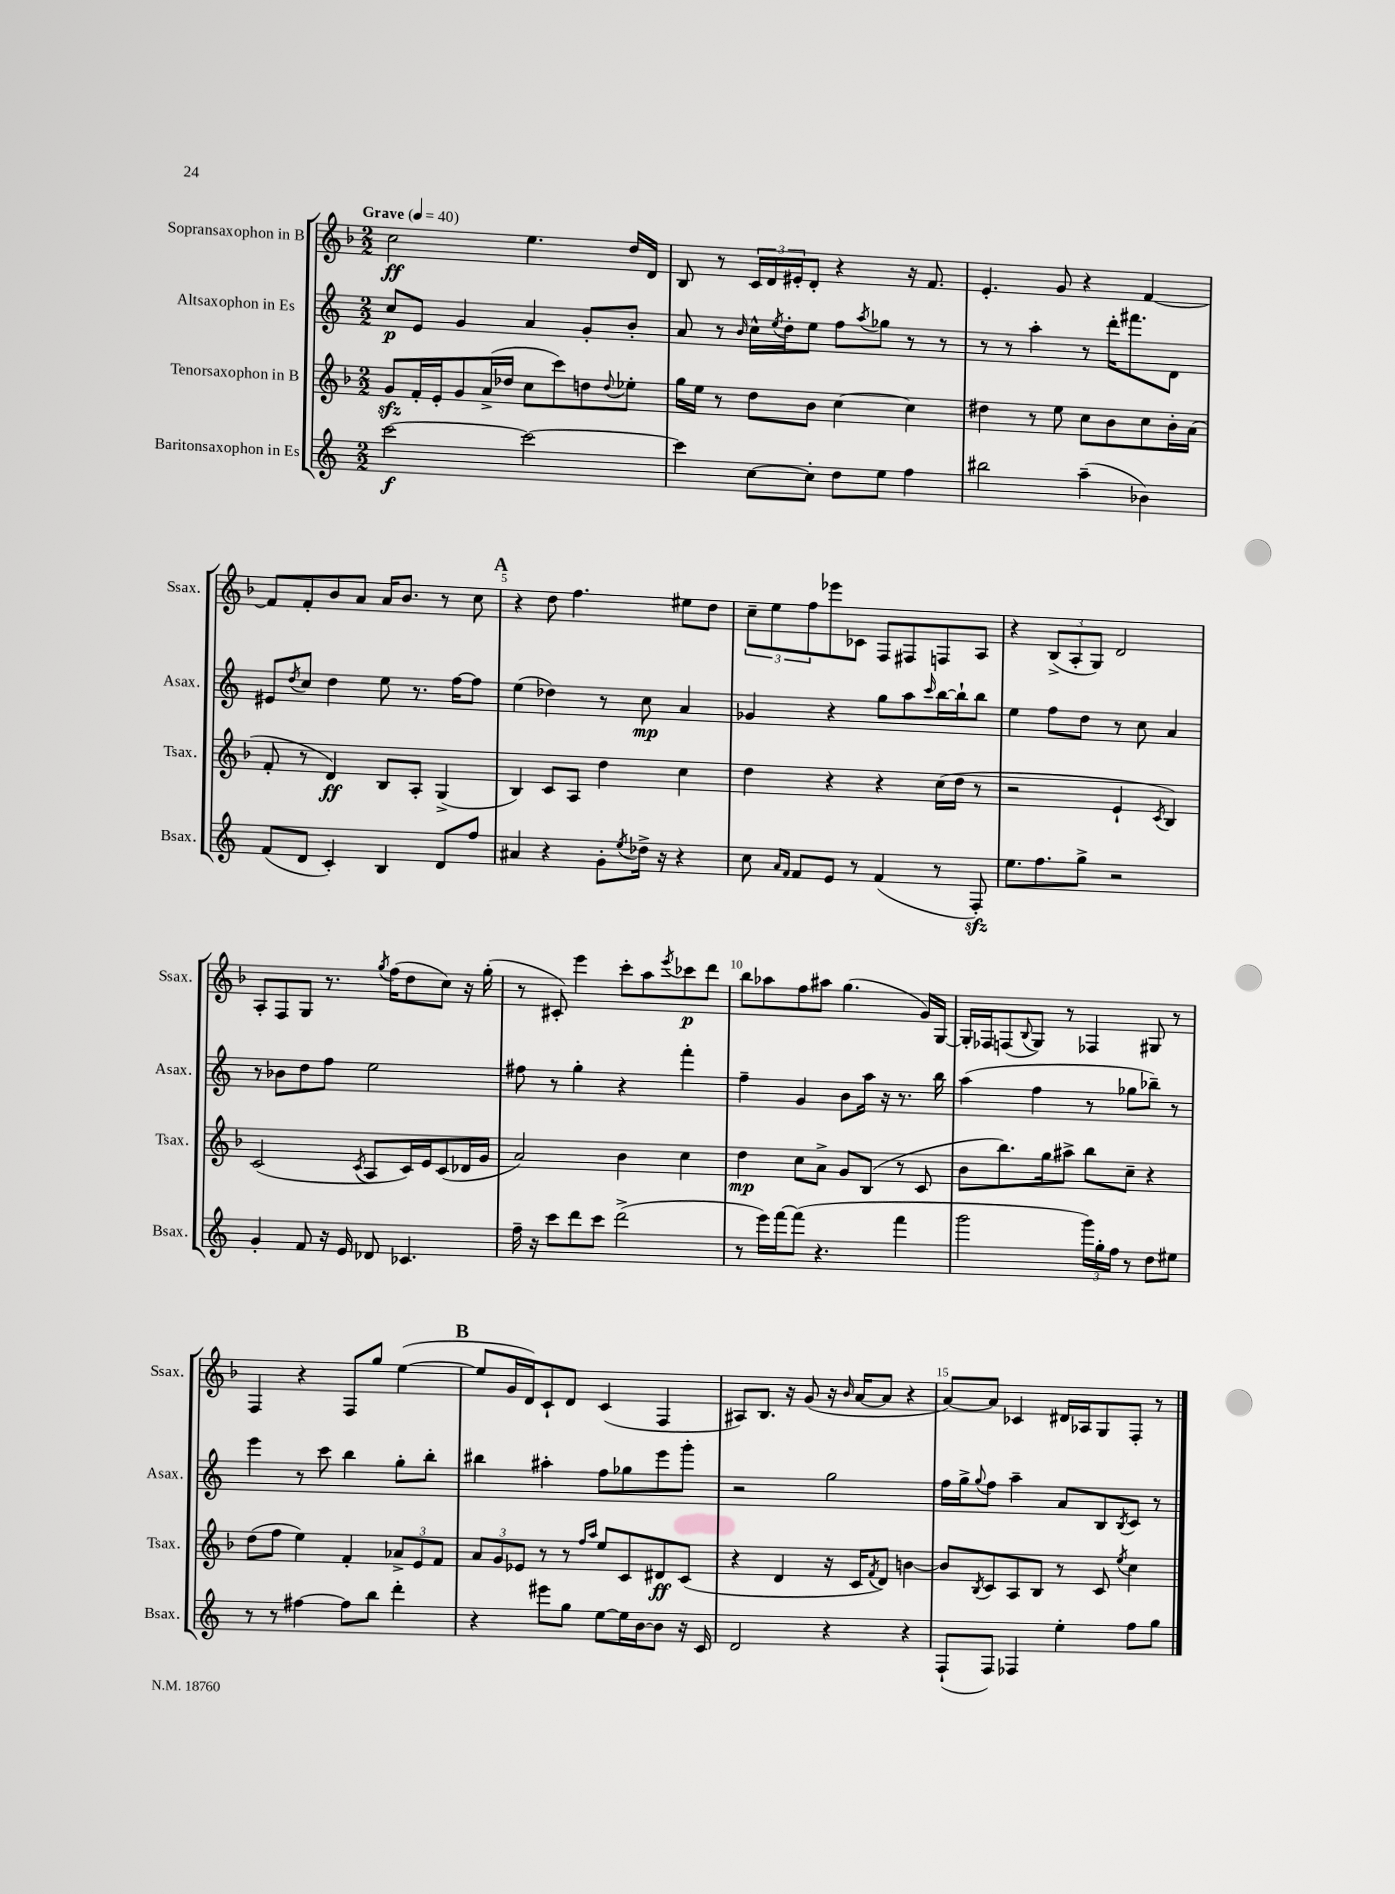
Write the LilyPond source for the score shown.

<<
\new StaffGroup <<
\new Staff = "s0" \with { instrumentName = "Sopransaxophon in B" shortInstrumentName = "Ssax." } {
    \clef treble \key f \major \numericTimeSignature \time 2/2 \tempo "Grave" 4 = 40
    c''2\ff e''4. d''16 d'16 |
    bes8 r8 \tuplet 3/2 { c'16 d'16 eis'16-. } d'8-. r4 r16 f'8. |
    e'4.-. g'8 r4 f'4~ |
    f'8 f'8-. bes'8 a'8 a'16 bes'8. r8 c''8 |
    \mark \markup { \bold "A" } r4 d''8 f''4. eis''8 d''8 |
    \tuplet 3/2 { c''8-- e''8 f''8 } ees'''8 ces'8 f8 fis8 f8 a8 |
    r4 \tuplet 3/2 { bes8->( a8-. g8) } d'2 |
    a8-. f8 g8 r8. \acciaccatura { g''8 } f''16( d''8 c''8) r16 g''16-.( |
    r8 cis'8-.) e'''4 c'''8-. a''8 \acciaccatura { e'''8 } ces'''8\p d'''8 |
    bes''8 aes''8 f''8 ais''8 g''4.( g'16) g16~ |
    g16-. fes16 f8( \appoggiatura { bes8 } g8) r8 fes4 gis8 r8 |
    f4 r4 f8 g''8 e''4~( |
    \mark \markup { \bold "B" } e''8 g'16 d'16) c'8-! d'8 c'4( f4 |
    ais8) bes8. r16 g'8( r16 \grace { bes'16 } a'16~ a'8 r4 |
    a'8~) a'8 ces'4 dis'16 aes16 g8 f8-. r8 \bar "|." |
}
\new Staff = "s1" \with { instrumentName = "Altsaxophon in Es" shortInstrumentName = "Asax." } {
    \clef treble \key c \major \numericTimeSignature \time 2/2
    c''8\p e'8 g'4 a'4 g'8-. b'8-. |
    a'8 r8 \grace { b'16 } c''16-^ \acciaccatura { e''8 } d''16-. e''8 f''8 \acciaccatura { a''8 } ges''8 r8 r8 |
    r8 r8 a''4-. r8 d'''16-. fis'''8. d'8 |
    eis'8 \acciaccatura { d''8 } c''8 d''4 e''8 r8. f''16~ f''8 |
    \mark \markup { \bold "A" } e''4( des''4) r8 c''8\mp a'4 |
    ges'4 r4 g''8 a''8 \grace { c'''16 } b''16~ b''16-! b''8 |
    e''4 f''8 d''8 r8 c''8 a'4 |
    r8 bes'8 d''8 f''8 e''2 |
    fis''8 r8 g''4-. r4 f'''4-. |
    f''4-- g'4 b'8 a''16 r16 r8. b''16 |
    a''4( f''4 r8 ges''8 bes''8--) r8 |
    e'''4 r8 c'''8 b''4 g''8-. b''8-. |
    \mark \markup { \bold "B" } bis''4 ais''4-. f''8 ges''8 e'''8 g'''8-. |
    r2 g''2 |
    f''16 g''16-> \appoggiatura { g''8 } f''8 a''4-- a'8 b8 \acciaccatura { b8 } c'8 r8 \bar "|." |
}
\new Staff = "s2" \with { instrumentName = "Tenorsaxophon in B" shortInstrumentName = "Tsax." } {
    \clef treble \key f \major \numericTimeSignature \time 2/2
    g'8\sfz f'16-. e'16-. g'8 a'16->( des''16 c''8 c'''8) d''8 \appoggiatura { d''8 } ees''8-. |
    g''16 e''16 r8 d''8 bes'8 c''4~ c''4 |
    dis''4 r8 e''8 c''8 bes'8 c''8 bes'16-. a'16( |
    f'8-. r8 d'4\ff) bes8 a8-. g4->( |
    \mark \markup { \bold "A" } bes4) c'8 a8 d''4 c''4 |
    d''4 r4 r4 c''16( d''16 r8 |
    r2 e'4-! \acciaccatura { c'8 } bes4) |
    c'2( \acciaccatura { c'8 } a8 c'16) e'16 c'8( des'16 g'16 |
    a'2) bes'4 c''4 |
    d''4\mp c''8 a'8-> g'8 bes8( r8 c'8 |
    bes'8 bes''8.) g''16 ais''8-> bes''8 c''8-- r4 |
    d''8( f''8 e''4) f'4-. \tuplet 3/2 { aes'8-> e'8 f'8 } |
    \mark \markup { \bold "B" } \tuplet 3/2 { a'8 g'8 ees'8 } r8 r8 \grace { f''16 a''16 } e''8 c'8 dis'8\ff c'8( |
    r4 d'4 r16 c'16 \acciaccatura { f'8 } d'8) b'4~ |
    b'8 \acciaccatura { bes8 } c'8 a8 bes8 r8 c'8 \acciaccatura { e''8 } c''4 \bar "|." |
}
\new Staff = "s3" \with { instrumentName = "Baritonsaxophon in Es" shortInstrumentName = "Bsax." } {
    \clef treble \key c \major \numericTimeSignature \time 2/2
    c'''2~\f c'''2~ |
    c'''4 c''8~ c''8-. d''8 e''8 f''4 |
    bis''2 a''4--( bes'4) |
    f'8( d'8 c'4-.) b4 d'8 f''8 |
    \mark \markup { \bold "A" } ais'4 r4 g'8-. \acciaccatura { e''8 } des''16-> r16 r4 |
    c''8 \grace { a'16 f'16 } f'8 e'8 r8 f'4( r8 f8-.\sfz) |
    e''8. f''8. g''8-> r2 |
    g'4-. f'8 r16 e'16 des'8 ces'4. |
    f''16-- r16 c'''8 d'''8 c'''8 d'''2->( |
    r8 e'''16) f'''16~ f'''8( r4. f'''4 |
    g'''2 \tuplet 3/2 { g'''16) g''16-. f''16 } r8 d''8 eis''8 |
    r8 r8 fis''4~ fis''8 b''8 d'''4-. |
    \mark \markup { \bold "B" } r4 eis'''8 g''8 e''8~ e''16 b'16~ b'8 r16 c'16 |
    d'2 r4 r4 |
    f8-!( f8) fes4 e''4-. f''8 g''8 \bar "|." |
}
>>
>>
\layout { \context { \Score \override BarNumber.break-visibility = ##(#f #t #t) barNumberVisibility = #(every-nth-bar-number-visible 5) } }
